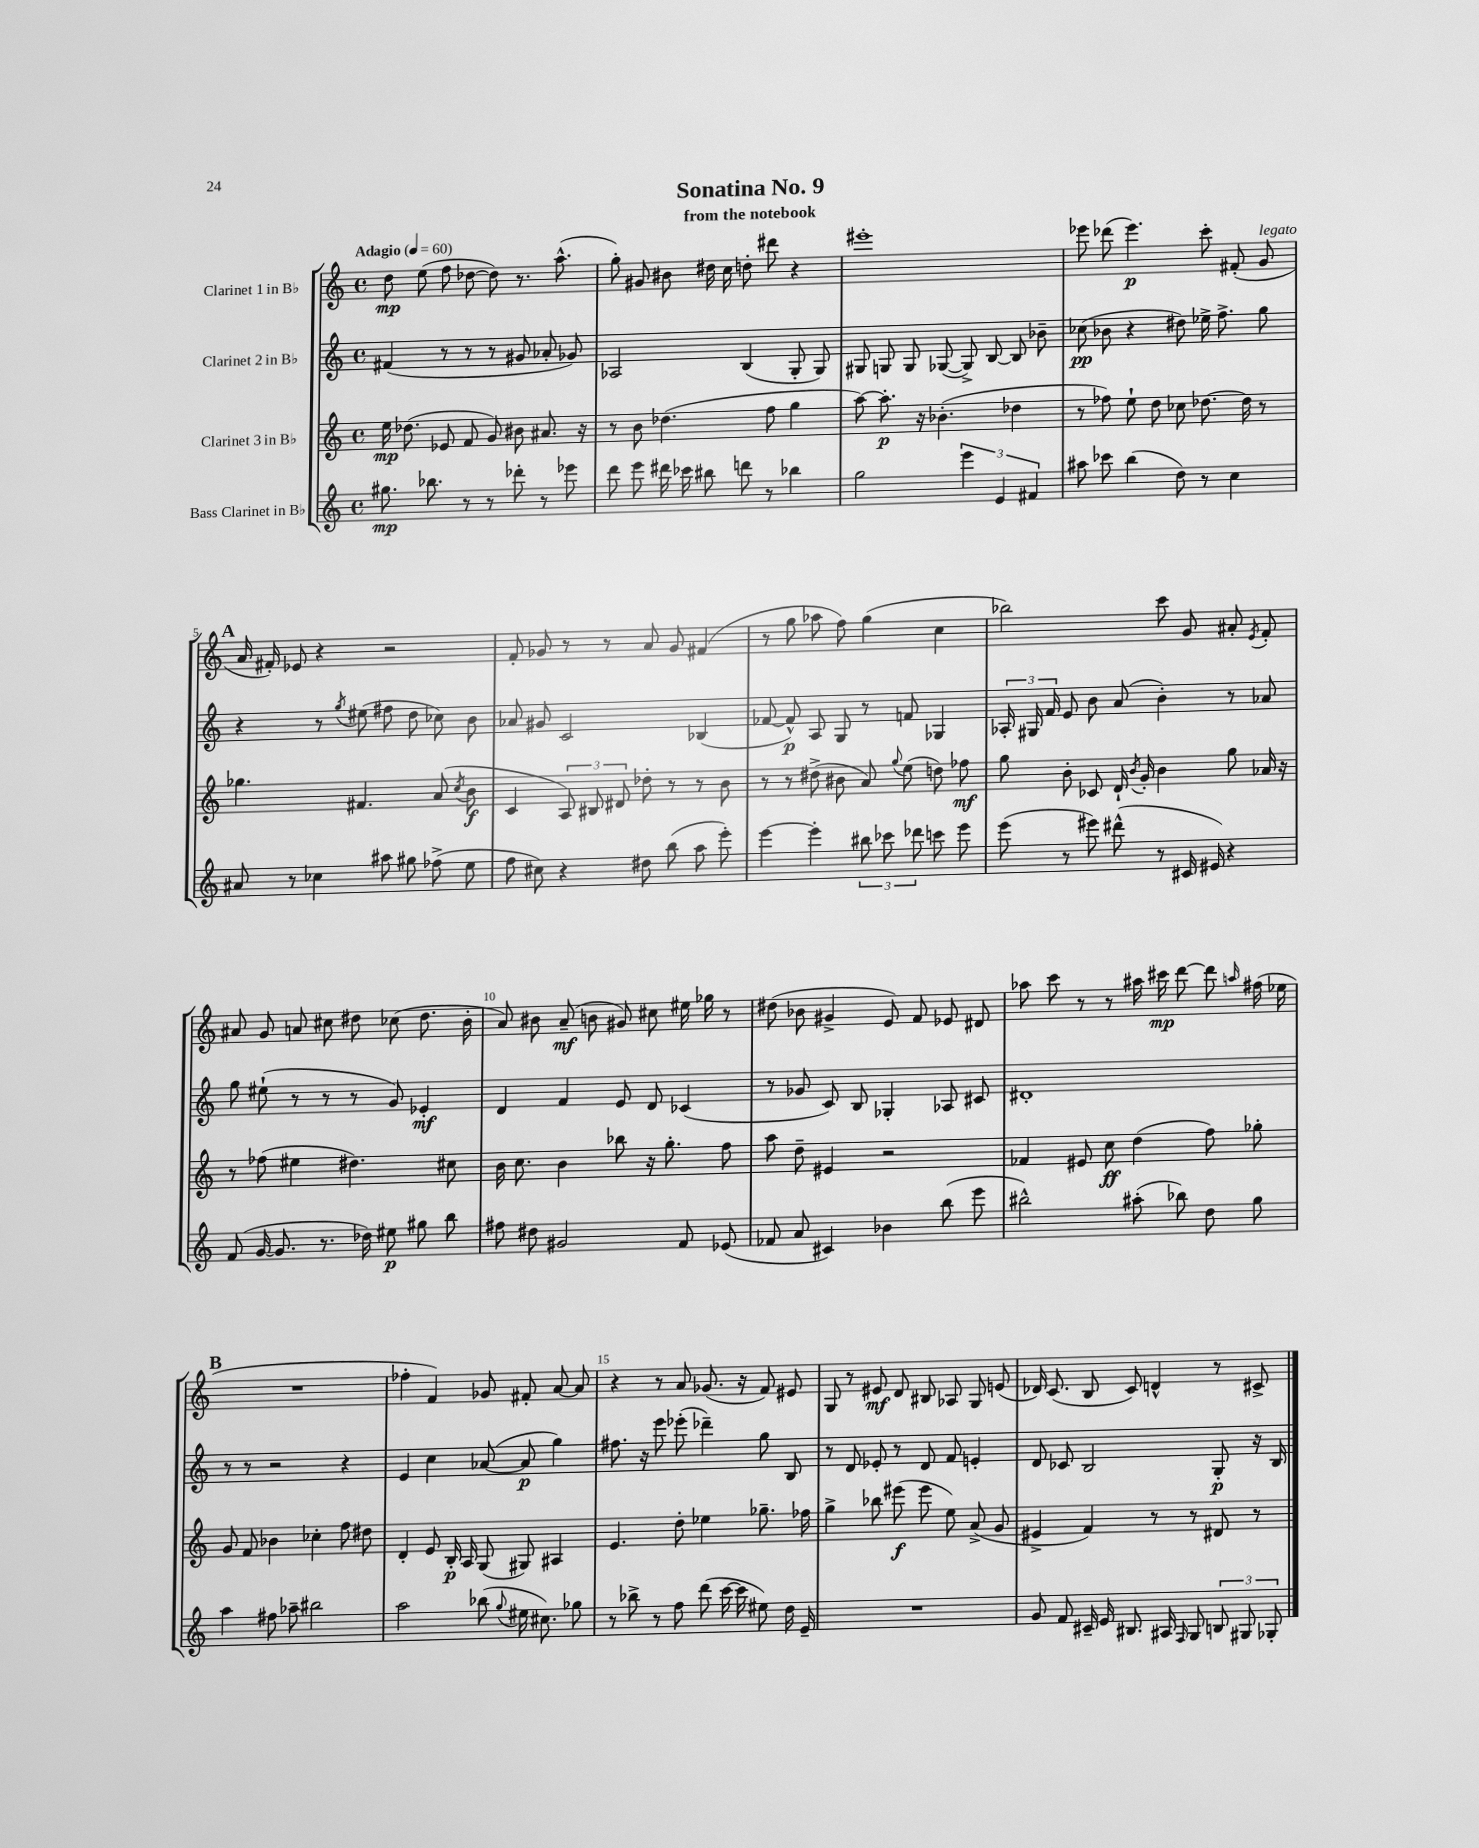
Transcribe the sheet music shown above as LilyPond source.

\header { title = "Sonatina No. 9" subtitle = "from the notebook" }
<<
\new StaffGroup <<
\new Staff = "s0" \with { instrumentName = "Clarinet 1 in Bb" } {
    \clef treble \key c \major \defaultTimeSignature \time 4/4 \tempo "Adagio" 4 = 60
    \autoBeamOff d''8\mp e''8( f''8 des''8~ des''8) r8. a''8.-^( |
    g''8-.) gis'8 bis'8 dis''16 c''16 d''8-. dis'''8 r4 |
    eis'''1-. |
    ees'''8 des'''8( ees'''4.\p) c'''8-. fis'8-.( g'8^\markup { \italic "legato" } |
    \mark \markup { \bold "A" } a'16 fis'16-.) ees'8 r4 r2 |
    f'8-. ges'8 r8 r8 a'8 ges'8 fis'4( |
    r8 g''8 aes''8 f''8) g''4( c''4 |
    bes''2) c'''8 g'8 ais'8-. \acciaccatura { e'8 } f'8-. |
    ais'8 g'8 a'8 cis''8 dis''8 ces''8( dis''8. b'16-. |
    a'8) bis'8 a'8--\mf( b'8 gis'8) cis''8 eis''16 ges''16 r8 |
    dis''8( bes'8 gis'4-> e'8) f'8 ees'8 dis'8 |
    aes''8 c'''8 r8 r8 ais''16 cis'''16\mp d'''8~ d'''8 \grace { a''16 } fis''16( ees''16 |
    \mark \markup { \bold "B" } R1 |
    fes''4-. f'4) ges'8 fis'8-. a'8~ a'8 |
    r4 r8 a'8 ges'8.( r16 f'8) eis'8 |
    g8 r8 eis'8\mf d'8 bis8 aes8 g8 e'8( |
    des'16) c'8.( b8 c'8) d'4-^ r8 cis'8-> \bar "|." |
}
\new Staff = "s1" \with { instrumentName = "Clarinet 2 in Bb" } {
    \clef treble \key c \major \defaultTimeSignature \time 4/4
    \autoBeamOff fis'4( r8 r8 r8 gis'8 aes'8-. ges'8) |
    aes2 b4( g8-. g8) |
    gis8 g8 g8 ges8~( ges8->) b8~ b8 bes'8-- |
    ces''8\pp( bes'8 r4 dis''8) ees''16-> f''8.-> g''8 |
    \mark \markup { \bold "A" } r4 r8 \acciaccatura { g''8 } eis''8( fis''8 d''8 ces''8) b'8 |
    aes'8 gis'8 c'2 bes4( |
    fes'8~ fes'8-^\p) a8 g8 r8 f'8 ges4 |
    \tuplet 3/2 { aes16-. gis16 f'16 } e'8 b'8 a'8( b'4-.) r8 aes'8 |
    g''8 eis''8-!( r8 r8 r8 g'8) ees'4-.\mf |
    d'4 f'4 e'8 d'8 ces'4( |
    r8 ges'8 c'8) b8 ges4-. aes8 cis'8 |
    dis'1-. |
    \mark \markup { \bold "B" } r8 r8 r2 r4 |
    e'4 c''4 aes'8~( aes'8\p g''4) |
    fis''8. r16 e'''8 ees'''8-.( des'''4--) g''8 b8 |
    r8 d'8 ees'8-. r8 d'8 f'8 e'4-. |
    d'8 ces'8 b2 g8-.\p r16 b16 \bar "|." |
}
\new Staff = "s2" \with { instrumentName = "Clarinet 3 in Bb" } {
    \clef treble \key c \major \defaultTimeSignature \time 4/4
    \autoBeamOff e''16\mp des''8.( ees'8 f'8 g'8) bis'8 ais'8. r16 |
    r8 b'8 des''4.( f''8 g''4 |
    a''8~) a''8.-.\p r16 bes'4.-.( des''4 |
    r8 fes''8) e''8-! d''8 ces''8 des''8.~ des''16 r8 |
    \mark \markup { \bold "A" } ges''4. fis'4. a'8( \acciaccatura { c''8 } b'8\f |
    c'4 \tuplet 3/2 { a8) bis8 dis'8 } des''8-. r8 r8 b'8 |
    r8 r8 dis''8->( bis'8 a'8) \appoggiatura { g''8 } e''8( d''8) fes''8\mf |
    g''8 b'8-. ces'8 d'16-! \acciaccatura { b'8 } g'16-. b'4 g''8 aes'16 r16 |
    r8 fes''8( eis''4 dis''4.) cis''8 |
    b'16 c''8. b'4 bes''8 r16 g''8.-. f''8 |
    a''8 d''8-- eis'4 r2 |
    fes'4 eis'8 c''8\ff d''4( f''8) ges''8-. |
    \mark \markup { \bold "B" } g'8 f'8 bes'4 ces''4-. f''8 dis''8 |
    d'4-. e'8 b16-.\p a16 g8( gis8) ais4 |
    e'4. d''8-. ees''4 ges''8.-- fes''16 |
    g''4-> bes''8 eis'''8\f( eis'''8 e''8) a'8->( g'8 |
    eis'4-> f'4) r8 r8 dis'8 r8 \bar "|." |
}
\new Staff = "s3" \with { instrumentName = "Bass Clarinet in Bb" } {
    \clef treble \key c \major \defaultTimeSignature \time 4/4
    \autoBeamOff gis''8.\mp bes''8. r8 r8 des'''8-. r8 ees'''8 |
    d'''8 e'''8 dis'''16 ces'''16 bis''8 d'''8 r8 bes''4 |
    g''2 \tuplet 3/2 { e'''4 e'4 fis'4 } |
    ais''8 ces'''8 b''4( d''8) r8 c''4 |
    \mark \markup { \bold "A" } ais'8 r8 ces''4 ais''8 gis''8 fes''8->( e''8 |
    f''8 cis''8) r4 dis''8 b''8( a''8 e'''8-.) |
    e'''4~ e'''4-. \tuplet 3/2 { bis''8 ces'''8 des'''8 } c'''8 e'''8 |
    e'''8( r8 eis'''8) dis'''8-^( r8 cis'16 eis'16) r4 |
    f'8( g'16~ g'8. r8. des''16) eis''8\p gis''8 b''8 |
    fis''8 dis''8 gis'2 f'8 ees'8( |
    fes'8 a'8 cis'4) bes'4 b''8( e'''8 |
    bis''2-^) ais''8-.( bes''8) d''8 g''8 |
    \mark \markup { \bold "B" } a''4 fis''8 aes''8-- bis''2 |
    a''2 bes''8( \appoggiatura { g''8 } eis''16 cis''8.) ges''8 |
    r8 bes''8-> r8 f''8 d'''8( c'''16~ c'''16 eis''8) d''16 e'16-- |
    R1 |
    g'8 f'8 cis'16-- e'16 bis8. ais16 \grace { f16 } g8 \tuplet 3/2 { b8 gis8 ges8-. } \bar "|." |
}
>>
>>
\layout { \context { \Score \override BarNumber.break-visibility = ##(#f #t #t) barNumberVisibility = #(every-nth-bar-number-visible 5) } }
